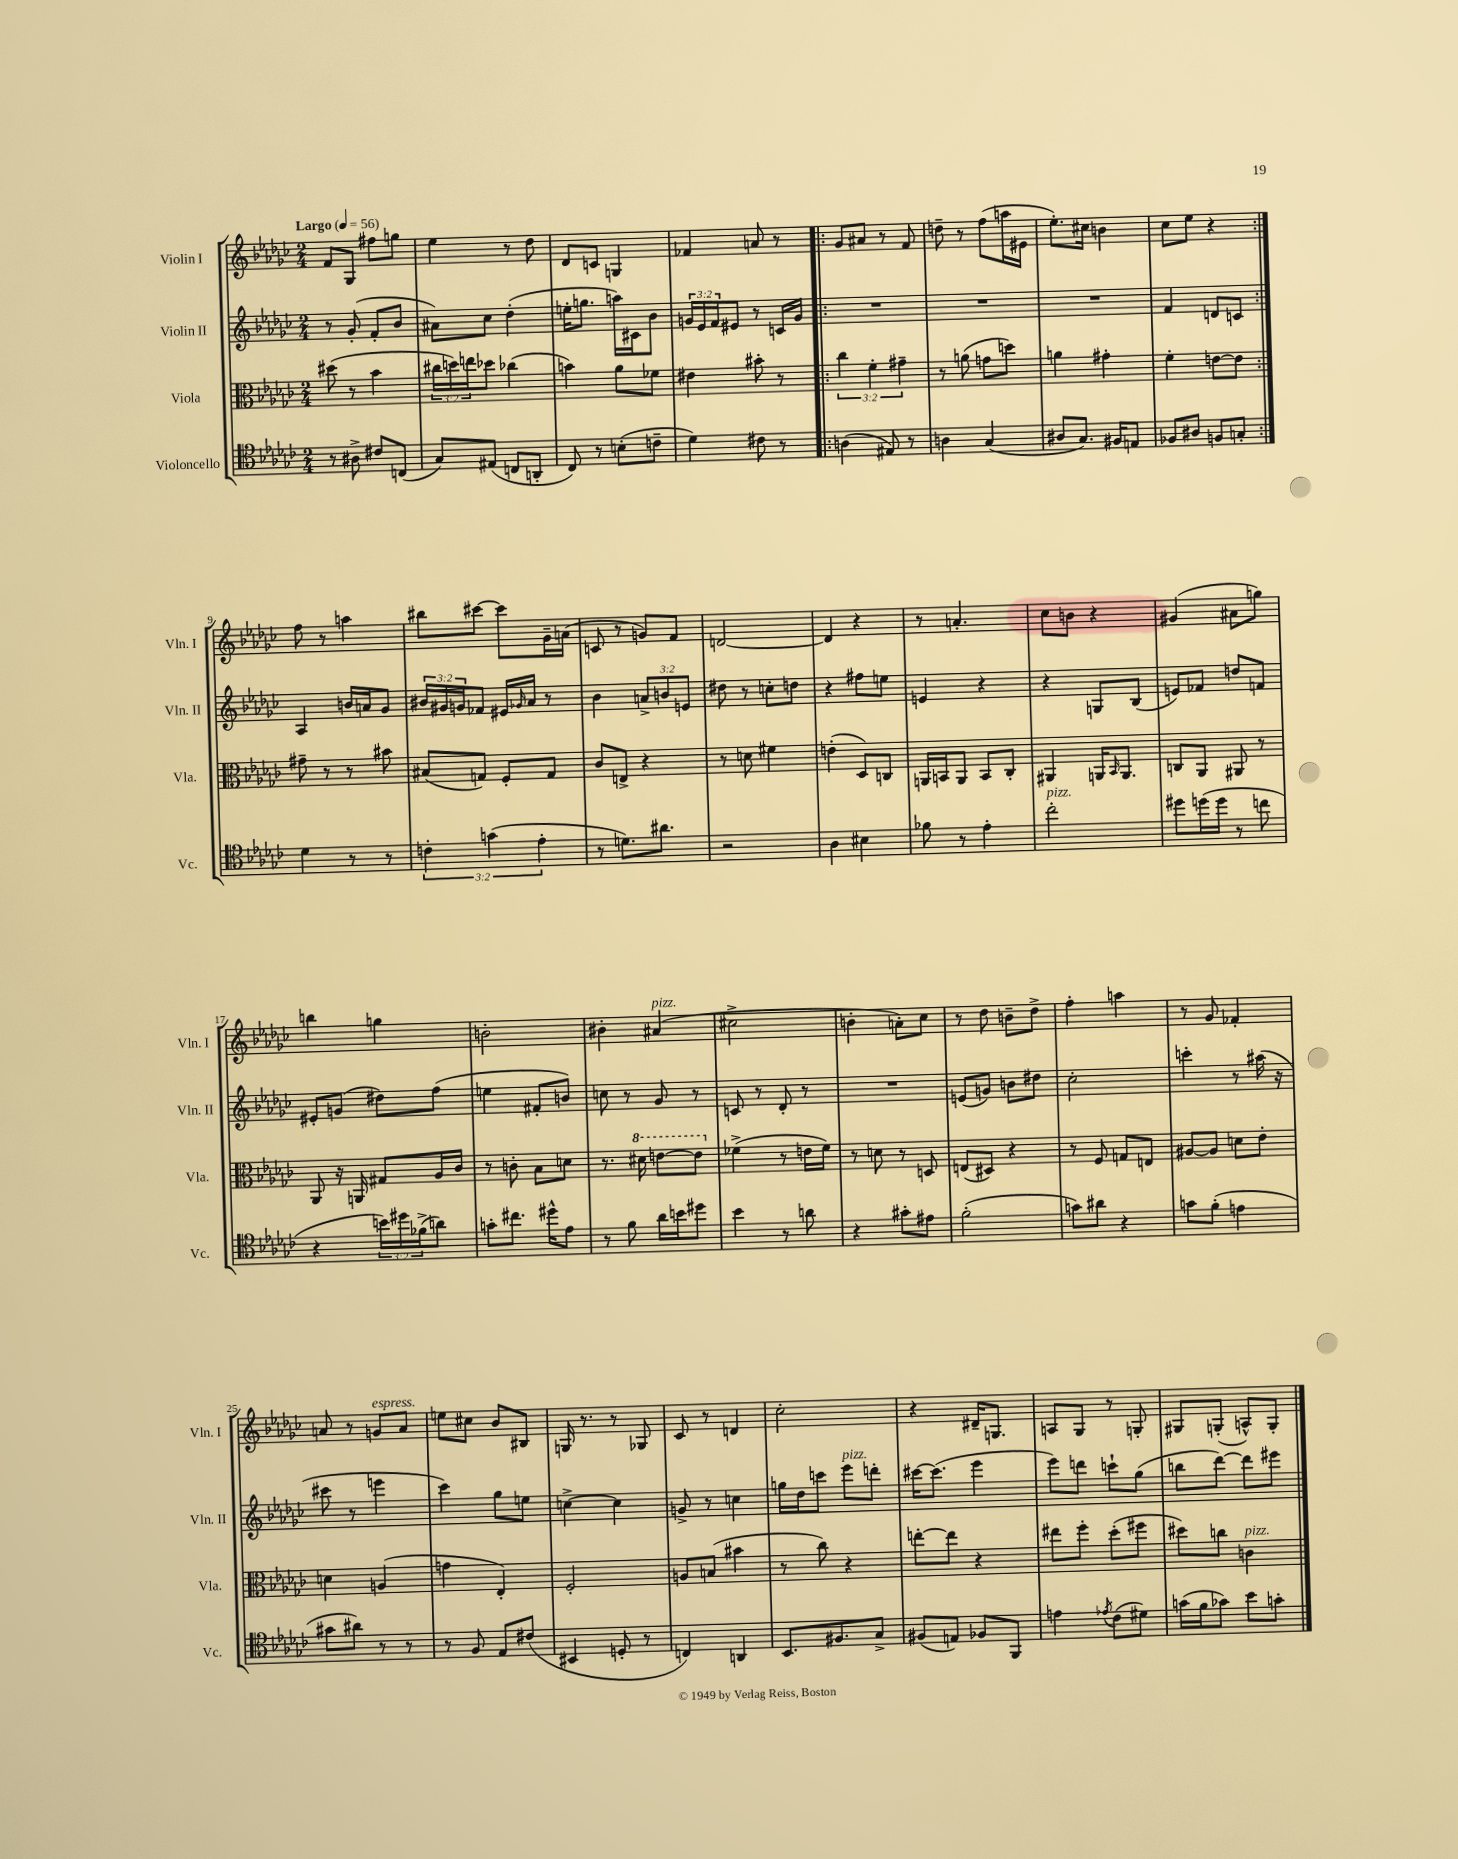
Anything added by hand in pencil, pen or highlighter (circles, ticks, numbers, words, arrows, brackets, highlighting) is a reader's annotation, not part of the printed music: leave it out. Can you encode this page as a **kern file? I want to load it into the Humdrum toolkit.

**kern	**kern	**kern	**kern
*staff4	*staff3	*staff2	*staff1
*clefC4	*clefC3	*clefG2	*clefG2
*k[b-e-a-d-g-c-]	*k[b-e-a-d-g-c-]	*k[b-e-a-d-g-c-]	*k[b-e-a-d-g-c-]
*M2/4	*M2/4	*M2/4	*M2/4
*MM56	*MM56	*MM56	*MM56
8r	(8dd#\	8r	8f/L
8A#^\	8r	(8g-'/	8G-/J
8c#/L	4b-\	8f'/L	8ff#\L
(8C/J	.	8b-/J	8gg\J
=	=	=	=
8G-/L)	24cc#\LL	8a#\L)	4ee-\
.	24dd\)	.	.
.	24ee\J	.	.
(8E#/J	8dd-\J	8cc-\J	.
8C/L	(4cc-\	(4dd-'\	8r
8AA'/J	.	.	8dd-\
=	=	=	=
8C-/)	4b\)	16ee'\LK	8d-/L
.	.	8.gg\J	.
8r	.	.	8c/J
(8B'\L	8a-\L	16aa\LL)	4G/
.	.	16c#\J	.
8c~\J	8f-\J	8b-\J	.
=	=	=	=
4d-\)	4e#\	24g/LL	4f-/
.	.	24e-/	.
.	.	24f/J	.
.	.	8e#/J	.
8c#\	8b#'\	8r	8a/
8r	8r	16c/LL	8r
.	.	16g/JJ	.
=!|:	=!|:	=!|:	=!|:
(4A\	6cc-\	2r	8g-/L
.	.	.	8a#/J
.	6f'\	.	.
8E#/)	.	.	8r
.	6g#~\	.	.
8r	.	.	8f/
=	=	=	=
4A\	8r	2r	8dd~\
.	(8a\	.	8r
(4G-/	8g\L	.	(8ff\L
.	8dd\J)	.	16aa\L
.	.	.	16e#\JJ
=	=	=	=
8A#/L	4a\	2r	8.ee-'\L)
8.G-/J)	.	.	.
.	.	.	16cc#\Jk
.	4g#'\	.	4b\
16F#/LK	.	.	.
8E/J	.	.	.
=	=	=	=
8F-/L	4f'\	4f/	8cc-\L
8A#/J	.	.	8ee-\J
8F/L	[8e\L	8d/L	4r
8G'/J	8e\]J	8c/J	.
=:|!	=:|!	=:|!	=:|!
4d-\	8g#~\	4A-/	8ff\
.	8r	.	8r
8r	8r	16b/LL	4aa\
.	.	16a/J	.
8r	8b#\	8g-/J	.
=	=	=	=
6c'\	(8B#/L	24b#/LL	8bb#\L
.	.	24g#/	.
.	.	24g/J	.
.	8G/J)	8f-/J	[8ccc#\J
(6g\	.	.	.
.	8F'/L	16e#/LL	8ccc#\]L
.	.	16qqg-/	.
.	.	16a-/JJ	.
6e-'\	.	.	.
.	8G/J	8r	16g-~\L
.	.	.	(16a\JJ
=	=	=	=
8r	8c-/L	4b-\	8c/
8.d\L)	8E^/J	.	8r
.	4r	12a^/L	8g/L)
8.a#\J	.	.	.
.	.	12b/	.
.	.	.	8f/J
.	.	12e/J	.
=	=	=	=
2r	8r	8dd#\	[2d/
.	8d\	8r	.
.	4f#\	8cc'\L	.
.	.	8dd\J	.
=	=	=	=
4A-\	(4e'\	4r	4d/]
4B#\	8D-/L)	8ff#\L	4r
.	8C/J	8ee\J	.
=	=	=	=
8f-\	16AA/LL	4e/	8r
.	16BB/J	.	.
8r	8AA/J	.	4.a'/
4e-'\	8BB/L	4r	.
.	8C-'/J	.	.
=	=	=	=
2cc-'\	4AA#/	4r	8cc-\L
.	.	.	8b\J
.	16AA/LK	8G/L	4r
.	16qqBB-/	.	.
.	8.AA/J	.	.
.	.	(8B-/J	.
=	=	=	=
8dd#\L	8C/L	8e/L)	(4g#/
(16dd\L	8AA-/J	8f-/J	.
16dd\JJ	.	.	.
8r	8AA#/	8dd/L	8a#\L
8cc\	8r	8f/J	8gg\J)
=	=	=	=
4r	8AA-/	8e#'/L	4bb\
.	16r	(8g/J	.
.	16AA/	.	.
24b\LL)	8G#/L	8dd#\L)	4gg\
24dd#\	.	.	.
(24f-^\J	.	.	.
8a\J)	16A-/L	(8ff\J	.
.	16c-/JJ	.	.
=	=	=	=
8g'\L	8r	4ee\	2b'\
8.cc#\J	8c'\	.	.
.	8B-\L	8f#'/L	.
16dd#^^\LK	.	.	.
8e-\J	8d\J	8b/J)	.
=	=	=	=
8r	8.r	8cc\	4b#'\
8f\	.	8r	.
.	16dd#\	.	.
16a-\LL	[8ee\L	8g-/	(4a#/
16b\J	.	.	.
8dd#\J	8ee\]J	8r	.
=	=	=	=
4b-\	(4f-^\	8c/	2cc#^\
.	.	8r	.
8r	8r	8d-'/	.
8a\	16e\LL	8r	.
.	16f-\JJ)	.	.
=	=	=	=
4r	8r	2r	4b'\
.	8d\	.	.
8g#'\L	8r	.	8a'\L)
8e#\J	8D/	.	8cc-\J
=	=	=	=
(2f'\	(8E/L	(8e/L	8r
.	8D#/J)	8g/J)	8dd-\
.	4r	8b\L	8b~\L
.	.	8dd#\J	8dd-^\J
=	=	=	=
8g\L)	8r	2cc-'\	4ff'\
8a#\J	8F/	.	.
4r	8G/L	.	4aa\
.	8E/J	.	.
=	=	=	=
8g\L	[8A#/L	4ccc'\	8r
(8f'\J	8A#/]J	.	8g-/
4e\	8d\L	8r	4f-'/
.	8e-'\J	(16aa#\	.
.	.	16r	.
=	=	=	=
8g#\L	4d\	8ccc#\	8a/
8a#\J)	.	8r	8r
8r	(4A/	4eee\	8g/L
8r	.	.	8a/J
=	=	=	=
8r	4g\	4ccc-\)	8ee\L
8F/	.	.	8cc#\J
8E-/L	4E-'/)	8gg-\L	8b-/L
(8c#/J	.	8ee\J	8B#/J
=	=	=	=
4BB#/	2F'/	[4cc^\	16G/
.	.	.	8.r
8D'/	.	4cc\]	8r
8r	.	.	8G-/
=	=	=	=
4C/)	8A/L	8g^/	8c-/
.	(8B/J	8r	8r
4AA/	4b#\	4cc\	4d/
=	=	=	=
8.BB-/L	8r	16gg\LL	2cc-'\
.	.	16dd-\J	.
.	8cc-\)	8ccc\J	.
8.F#/	.	.	.
.	4r	8eee-\L	.
8G-^/J	.	8ddd'\J	.
=	=	=	=
(8F#/L	[8ee'\L	[16ccc#\LK	4r
.	.	(8.ccc#\]J	.
8E/J)	8ee\]J	.	.
8F-/L	4r	4eee-\	16d#~/LK
.	.	.	8.G/J
8FF/J	.	.	.
=	=	=	=
4e\	8ee#\L	8eee-\L)	8A/L
.	8ff'\J	8ddd\J	8G-/J
8qe-/	.	.	.
(8c-\L	(8dd-'\L	8ccc`\L	8r
8d#\J)	8ff#\J	(8gg-\J	8G'/
=	=	=	=
(16g\LL	8dd#\L)	8bb\L	8G#/L
16f\J	.	.	.
8g-\J)	8cc\J	[8ddd-\J)	(8G'/J
8b-\L	4c\	8ddd-\]L	8A^^/L)
8g'\J	.	8eee#\J	8G'/J
==	==	==	==
*-	*-	*-	*-
